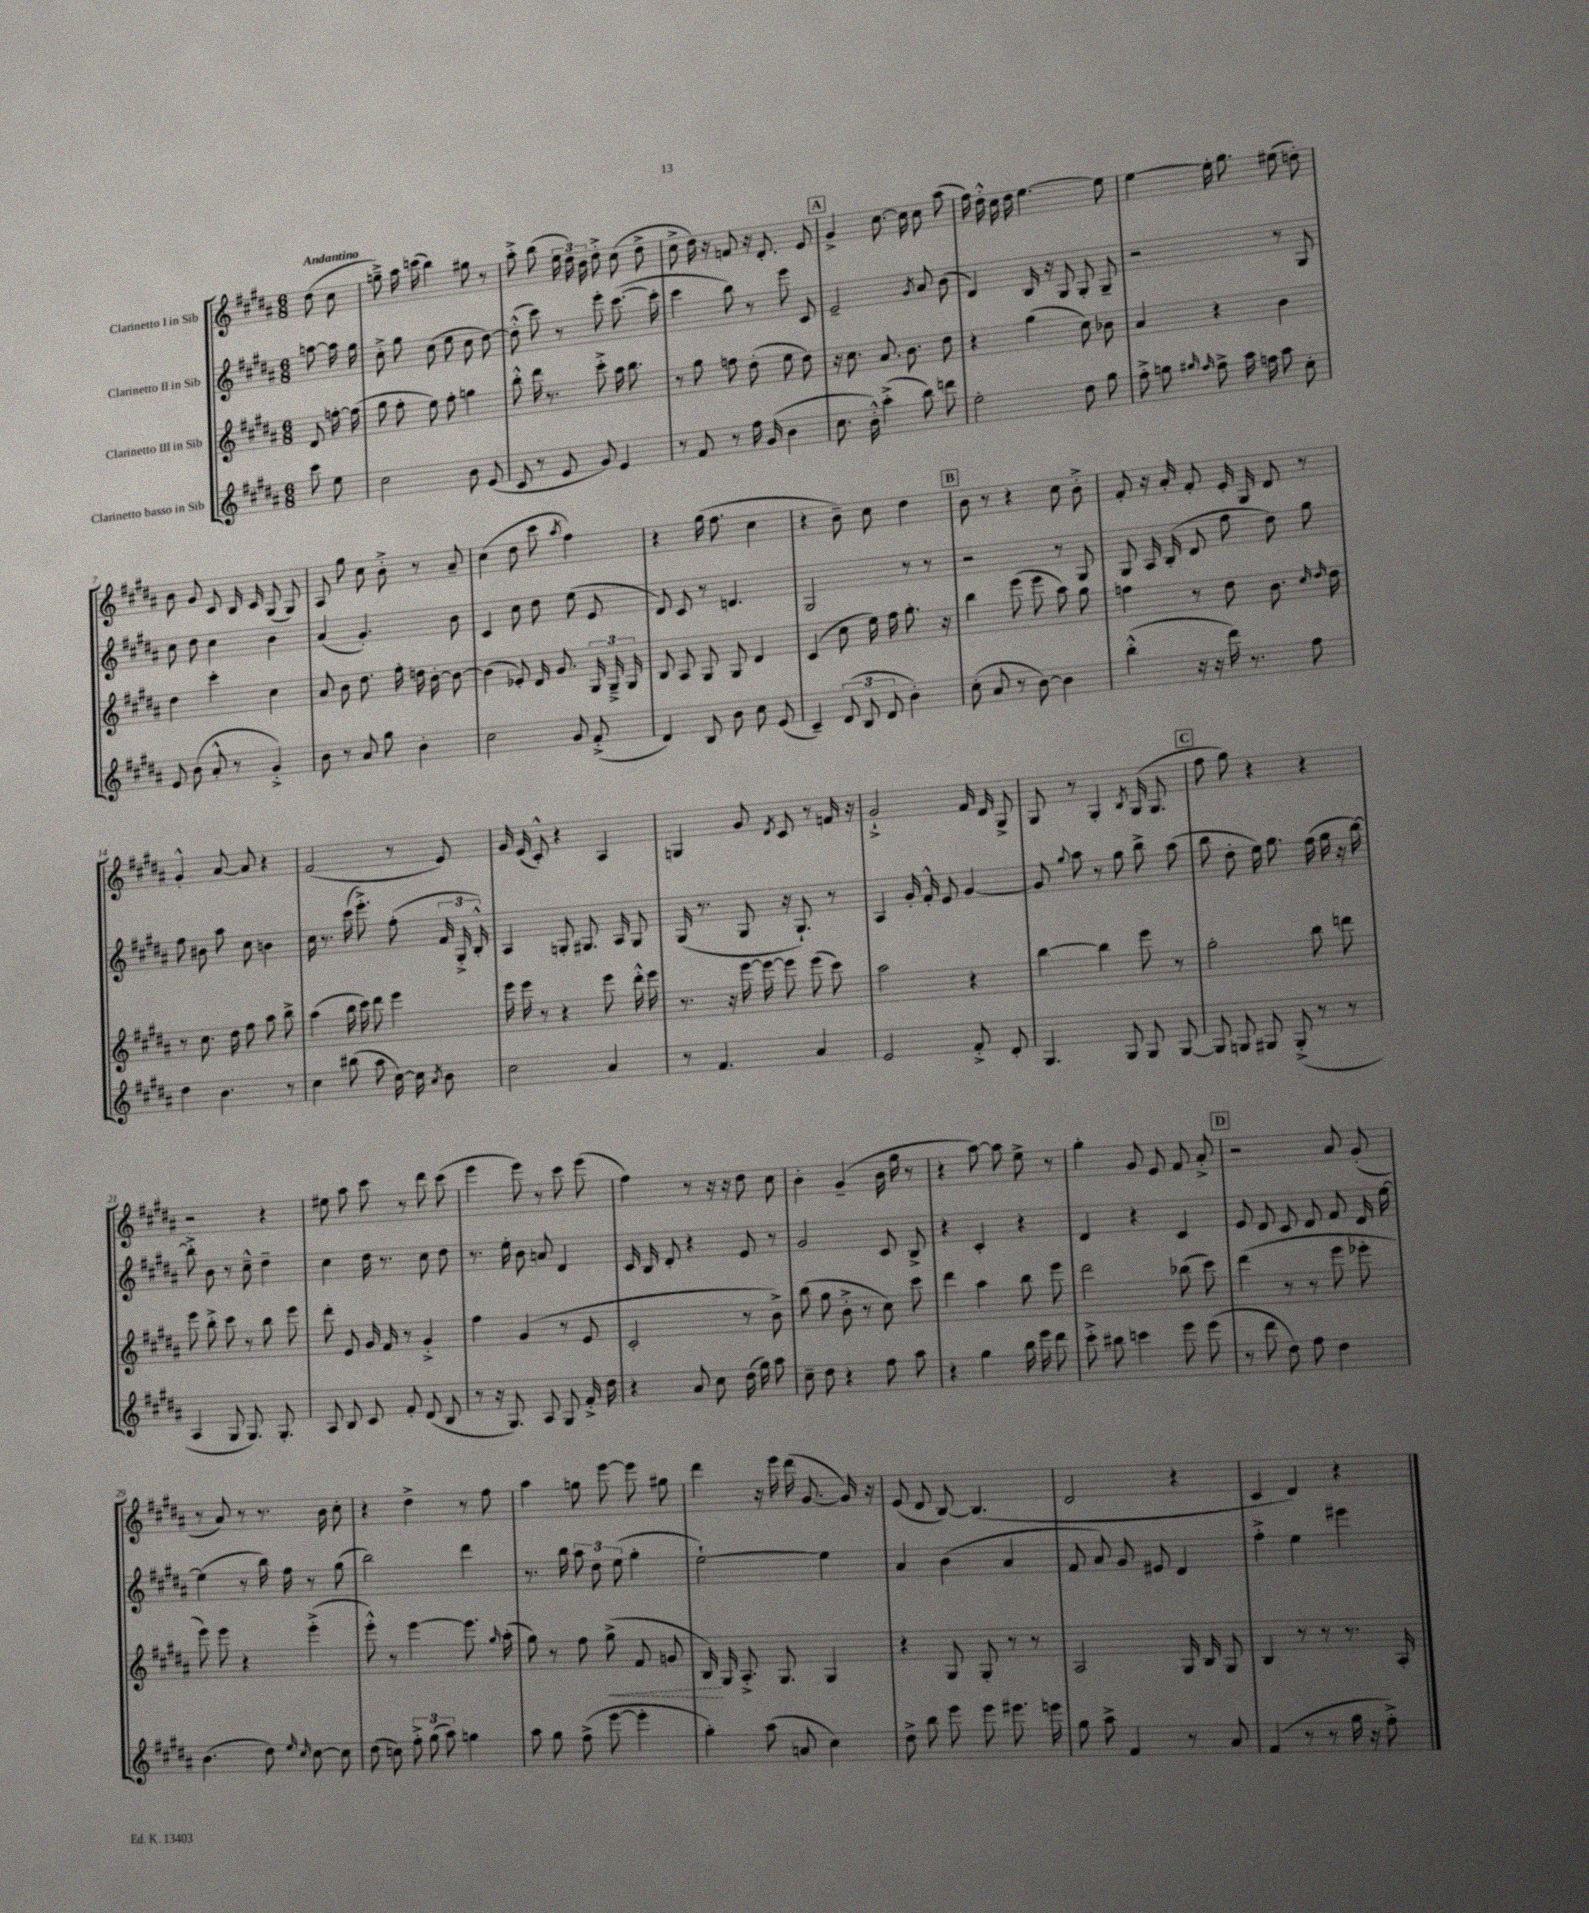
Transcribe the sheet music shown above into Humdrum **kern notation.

**kern	**kern	**kern	**kern
*staff4	*staff3	*staff2	*staff1
*clefG2	*clefG2	*clefG2	*clefG2
*k[f#c#g#d#a#]	*k[f#c#g#d#a#]	*k[f#c#g#d#a#]	*k[f#c#g#d#a#]
*M6/8	*M6/8	*M6/8	*M6/8
8ccc#	8d#	[8aa	(8dd#
8ee	[16ff'	16aa]	8cc#
.	(16ff]	16gg#	.
=	=	=	=
2cc#	8gg#	8cc#'^	8gg~^)
.	8ff#'	8gg#	16aa#
.	.	.	(16ccc
.	8ee)	(8cc#	4bb)
.	8ff#'	8ee	.
8b	4gg	8cc#	8gg#
(8e	.	[8dd#)	8r
=	=	=	=
8c#	8bb'^^	(8dd#'^^]	8aa#'^
8r	16ddd#	8ccc#)	(8bb
.	8.r	.	.
8e	.	8r	24ee
.	.	.	24dd#)
.	.	.	24b
8g#)	8ccc#'^	8eee'	8dd#'^
4e	16aa#	([8.ccc#	(8cc#
.	8.bb	.	.
.	.	.	8dd#^
.	.	16ccc#']	.
=	=	=	=
8r	8r	4ccc#	8cc#^
8f#	8gg#	.	16dd#)
.	.	.	16r
8r	8ff	8bb)	8f
16ff#	(8dd#'	8r	16r
(16g#	.	.	8.d#'
4b	8ee	8eee	.
.	8dd#)	8c#	8e
=	=	=	=
8.cc#	16r	2e~	4g#^
.	8.cc#	.	.
16b'^^)	.	.	.
(4aa#'^	8.a#	.	[8.cc#
.	8.b	.	16cc#]
.	.	8qg#	.
8bb)	.	8a#	8cc#
8ddd	8dd#	(8b	(8aa#
=	=	=	=
2ee'	4r	4d#)	16ff#)
.	.	.	16dd#'^^
.	.	.	16cc#
.	.	.	16dd#
.	(4gg#	16B	[4.ee
.	.	16r	.
.	.	8G#	.
8dd#	8cc#)	8G#'	.
8gg#	8b-	8G#~	8ee]
=	=	=	=
8ff#'^	4a#	2r	[4ee
8gg	.	.	.
16qqgg#	.	.	.
16qqff#	.	.	.
8ff#^	4r	.	16ee']
.	.	.	8.gg#
16aa#	.	.	.
16ff	.	.	.
8aa#	4b	8r	(8ee#
8cc#'	.	8G#	8dd')
=	=	=	=
8e	4dd#	8cc#	8b
(8b	.	8dd#	8g#
8a#'^^	4ccc#'	4cc#	8c#
8r	.	.	16B
.	.	.	16c#
4g#'^)	4cc#	4b	(8G#
.	.	.	8G#)
=	=	=	=
8b	8a#	(4a#	8A#
8r	8b	.	8gg#
8a#	8.dd#	4.g#')	8cc#
8gg#	.	.	8b'^
.	16ff#'	.	.
4b'	16dd	.	8r
.	[16b'	.	.
.	8b_	8b	8a#~
=	=	=	=
2cc#	(4b]	4c#	(4cc#
.	8e-')	8cc#	8dd#
.	16d#	8dd#	8ccc#
.	8.g#	.	.
.	.	.	8qaa#
8g#	.	(8ee	4ff#)
(8f#'^	24G#	8e	.
.	24G#~^	.	.
.	24G#	.	.
=	=	=	=
4d#)	8B	8d#)	4r
.	8A#	8c#	.
8B	8G#	8r	(16gg#
.	.	.	8.ff#
8b	8G#	4.d	.
8cc#	4d#	.	4cc#
(8e	.	.	.
=	=	=	=
4c#~)	(4c#	2G#	4r
(12d#	8cc#	.	8b~)
12B	.	.	.
.	16ee)	.	8cc#
12d#	.	.	.
.	16ff#	.	.
4b')	8.gg#'	8r	4dd#
.	.	8r	.
.	16r	.	.
=	=	=	=
(8cc#'	4bb	2r	8b
8a#	.	.	8r
8r	(8eee	.	4r
[8b)	8eee	.	.
4b]	8aa#)	8r	8cc#
.	8gg#	8G#	8b'^
=	=	=	=
(4bb'^^	4ff	8G#	8f#'
.	.	16A#	16r
.	.	(16B'	16a#'
16r	8r	8d#	8f#'
16r	.	.	.
16ddd#)	8dd#	8ff#	16e'
8.r	.	.	16G#
.	8.b	8dd#)	8d#
8ff#	.	8gg#	8r
.	16qqcc#	.	.
.	16qqdd#	.	.
.	16dd#	.	.
=	=	=	=
4dd#	8r	8ff#	4g#'^^
.	8.cc#	8b#	.
4.b	.	8aa#	[8a#
.	16dd#	.	.
.	8ff#	8cc#	8a#]
.	8aa#	4b	4r
8r	8bb^	.	.
=	=	=	=
4cc#	(4aa#	16cc#	(2f#
.	.	8.r	.
(8bb#	16bb	(16ccc#	.
.	16ccc#)	8.eee'^)	.
8aa#	8ddd#	.	.
[16cc#)	4eee	(8ff#'	8r
16cc#]	.	.	.
8qa#	.	.	.
8b	.	24f#	8e)
.	.	24G#'^	.
.	.	24B'^^)	.
=	=	=	=
2cc#	16eee	4A#	16g#
.	16eee	.	(16e
.	8r	.	8c#'^^)
.	4r	8G'	4r
.	.	8.G#	.
4a#	8eee	.	4A#
.	.	16A#	.
.	16ddd#'^^	8G#	.
.	16eee	.	.
=	=	=	=
8r	8.r	(16G#	4G
.	.	8.r	.
4.f#	.	.	.
.	16r	.	.
.	[16eee	8G#	8g#
.	16eee_	.	.
.	.	.	8qd#
.	8eee]	16r	8c#
.	.	8.G#`)	.
4a#	(8eee	.	8r
.	8ccc#)	8r	16f
.	.	.	16r
=	=	=	=
2e	2aa#	4A#	2g#`^
.	.	16g#'	.
.	.	16f#'^^	.
.	.	8e	.
8f#'^	4r	[4g#	16f#
.	.	.	16d#
8d#'	.	.	8G#^
=	=	=	=
4.G#	[4bb	8g#]	8G#
.	.	8qqgg#	.
.	.	8aa#	8r
.	4bb]	8r	4G#'
8G#	.	8gg#	.
.	.	.	8qB
8G#	8eee	8bb^	(16G#
.	.	.	8.G#
[8G#	8r	(8aa#	.
=	=	=	=
8G#]	2gg#'	8bb	8ff#
8G	.	8dd#'	8gg#)
8G#	.	16ee)	4r
.	.	8.gg#	.
(8G#'^	.	.	.
8r	8bb	(16ff#	4r
.	.	16gg#	.
8r	8ddd	16r	.
.	.	[16bb)	.
=	=	=	=
4A#	8eee	8bb'^]	2r
.	8bb'^	8b	.
8G#	8ccc#	8r	.
8.G#)	8r	8cc#~^^	.
.	8bb	4dd#~	4r
8.G#'	.	.	.
.	8eee	.	.
=	=	=	=
8A#	8ddd#'	4cc#	8ee#
8B	8e	.	8aa#
8c#	16g#	16dd#	8ccc#
.	16f#	8.r	.
8f#'	8r	.	8r
(8d#	4g#'^	8cc#	8ddd#
8B	.	8dd#	(8ccc#
=	=	=	=
8r	4ff#	8.r	4eee
16r	.	.	.
8.G#)	.	16ee'	.
.	(4g#	8b	8eee)
8A#	.	8a	8r
8G#	8r	4d#	8ccc#
16f#'^	8e	.	(8eee
16dd#	.	.	.
=	=	=	=
4r	2c#'	16c#	4ff#)
.	.	16B	.
.	.	8d#'	.
8a#	.	4r	8r
8cc#	.	.	16r
.	.	.	16r
(16dd#	8r	8e	8dd#
16gg#)	.	.	.
8aa#	8b^)	8r	8cc#
=	=	=	=
8cc#~	(8bb	2g#	4b'
8dd#	8gg#	.	.
4r	8b'^	.	(4g#~
.	8r	.	.
8ff#	8cc#)	8c#	16b
.	.	.	16gg#
8aa#	8ccc#	8B^	8r
=	=	=	=
4r	4ddd#	4r	4r
4gg#	4aa#	4c#'	[8aa#)
.	.	.	8aa#]
16bb	8bb	4r	8ee^
16eee	.	.	.
8ddd#	8eee	.	8r
=	=	=	=
8ccc#'^	2ddd#	4d#	4gg#'
8bb#	.	.	.
4ccc	.	4r	8g#
.	.	.	8e
8eee	(8bb-	4c#	8f#
(8eee	8ccc#)	.	8a#'^
=	=	=	=
8r	(4ddd#	8e	2r
8ddd#	.	8d#	.
8dd#)	8r	8c#	.
8ff#	8r	8d#	.
4dd#	8eee	8f#	8a#
.	8eee-'	16d#	(8g#'
.	.	[16ee	.
=	=	=	=
(4.b	8eee)	(4ee]	8r
.	8eee	.	8a#)
.	4r	8r	8r
8dd#)	.	16bb)	8.r
.	.	16ff#	.
16qqee	.	.	.
16qqcc#	.	.	.
[8cc#	(4eee'^	8r	.
.	.	.	16b
8cc#]	.	(8gg#	8cc#'
=	=	=	=
(8dd#	8eee'^^)	2bb)	4r
8cc)	8r	.	.
12ff#'^	[4eee	.	4dd#^
(12gg#	.	.	.
12aa#)	.	.	.
4gg	8.eee]	4ddd#	8r
.	.	.	8ff#
.	16qqgg#	.	.
.	(16aa#'	.	.
=	=	=	=
8aa#	8gg#)	8.r	4aa#
8gg#	8r	.	.
.	.	16bb	.
(8ff#^	8ff#	12aa#	8gg
.	.	12dd#	.
[8eee	(8gg#^	.	[8eee
.	.	(12ee	.
4eee']	8f#	4gg#'	8eee]
.	8g	.	8gg#
=	=	=	=
4gg#')	16B)	[2ee`)	4ddd#
.	16G#	.	.
.	8.A#'^	.	.
(8aa#	.	.	16r
.	8.G#	.	16eee
8a	.	.	(16ddd#
.	.	.	[8.g#
4cc#)	4G#	4ee]	.
.	.	.	16g#])
.	.	.	16r
=	=	=	=
8dd#^	4r	4a#	(8e
8bb	.	.	8d#
8eee	8G#	(4b	[8B)
8eee	8G#'	.	(4.B]
8.eee#	8r	4a#	.
.	8r	.	.
16eee	.	.	.
=	=	=	=
8gg#	2A#	8f#	2d#
8aa#^	.	8a#)	.
4f#	.	8g#	.
.	.	8e#	.
8r	16G#	4d#	4r
.	16B	.	.
8a#	8G#	.	.
=	=	=	=
(4f#	4B	4ff#'^	4c#
8r	8r	4ee	4d#)
8r	8r	.	.
16gg#	8.r	4eee#	4r
16r	.	.	.
8ff#'^)	.	.	.
.	16A#'	.	.
==	==	==	==
*-	*-	*-	*-
